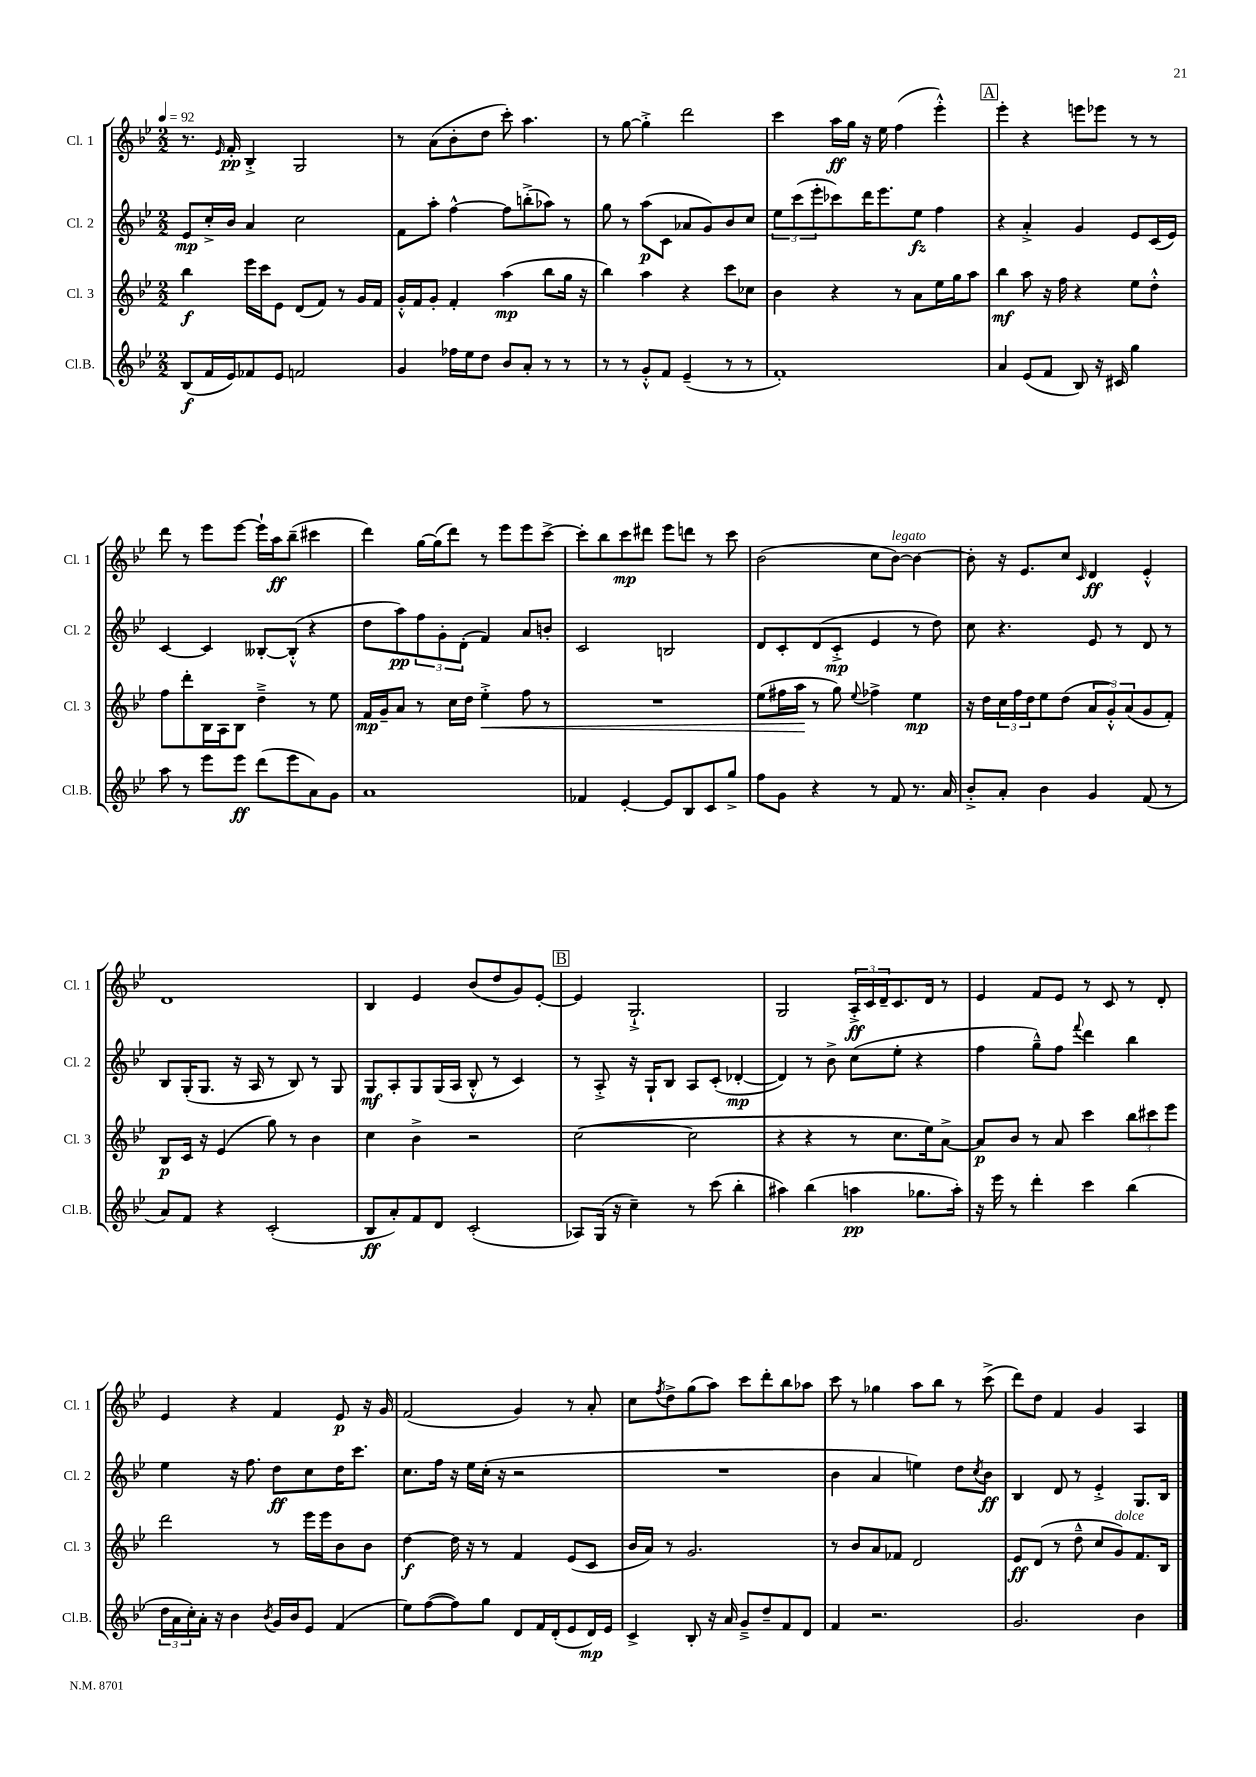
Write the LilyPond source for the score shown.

<<
\new StaffGroup <<
\new Staff = "s0" \with { instrumentName = "Cl. 1" shortInstrumentName = "Cl. 1" } {
    \clef treble \key bes \major \numericTimeSignature \time 2/2 \tempo 4 = 92
    r8. \grace { ees'16 } f'16-.\pp bes4-.-> g2 |
    r8 a'8( bes'8-. d''8 c'''8-.) a''4. |
    r8 g''8~ g''4-.-> d'''2 |
    c'''4 a''16\ff g''16 r16 ees''16 f''4( ees'''4-.-^) |
    \mark \markup { \box "A" } ees'''4-. r4 e'''8 ees'''8 r8 r8 |
    d'''8 r8 ees'''8 ees'''8~ ees'''16-! a''16\ff bes''8--( cis'''4 |
    d'''4) g''16~ g''16( d'''8) r8 ees'''8 ees'''8 c'''8~-> |
    c'''8-. bes''8 c'''8\mp dis'''8 ees'''8 d'''8 r8 c'''8 |
    bes'2( c''8 bes'8~^\markup { \italic "legato" }) bes'4~ |
    bes'8-. r16 ees'8. c''8 \grace { c'16 } d'4\ff ees'4-.-^ |
    d'1 |
    bes4 ees'4 bes'8( d''8 g'8) ees'8~-. |
    \mark \markup { \box "B" } ees'4 g2.-!-> |
    g2 \tuplet 3/2 { a16-.->\ff c'16 d'16-- } c'8. d'16 r8 |
    ees'4 f'8 ees'8 r8 c'8 r8 d'8-. |
    ees'4 r4 f'4 ees'8\p r16 g'16 |
    f'2( g'4) r8 a'8-. |
    c''8 \acciaccatura { f''8 } d''8-> g''8( a''8) c'''8 d'''8-. bes''8 aes''8 |
    c'''8 r8 ges''4 a''8 bes''8 r8 c'''8->( |
    d'''8) d''8 f'4 g'4 a4 \bar "|." |
}
\new Staff = "s1" \with { instrumentName = "Cl. 2" shortInstrumentName = "Cl. 2" } {
    \clef treble \key bes \major \numericTimeSignature \time 2/2
    ees'8\mp c''16-.-> bes'16 a'4 c''2 |
    f'8 a''8-. f''4~-^ f''8 b''8-.->( aes''8) r8 |
    g''8 r8 a''8\p( c'8 aes'8 g'8) bes'8 c''8 |
    \tuplet 3/2 { ees''8 c'''8( ees'''8-. } ces'''8) d'''16 ees'''8. ees''8\fz f''4 |
    \mark \markup { \box "A" } r4 a'4-.-> g'4 ees'8 c'16( ees'16) |
    c'4~ c'4 beses8~-. beses8-.-^( r4 |
    d''8 a''8\pp) \tuplet 3/2 { f''8 g'8-. d'8-.( } f'4) a'8 b'8-. |
    c'2 b2 |
    d'8 c'8-. d'8( c'8-.->\mp ees'4 r8 d''8) |
    c''8 r4. ees'8 r8 d'8 r8 |
    bes8 g16-.( g8. r16 a16 r8 bes8) r8 g8 |
    g8\mf a8-. g8 g16( a16 bes8-.-^ r8 c'4) |
    \mark \markup { \box "B" } r8 a8-.-> r16 g16-! bes8 a8 c'8-.( des'4~-.\mp |
    des'4) r8 bes'8-> c''8( ees''8-. r4 |
    f''4 g''8---^) f''8 \appoggiatura { f'''8 } d'''4 bes''4 |
    ees''4 r16 f''8. d''8\ff c''8 d''16 c'''8. |
    c''8. f''16 r16 ees''16 c''16-.( r16 r2 |
    R1 |
    bes'4 a'4 e''4) d''8 \acciaccatura { c''8 } bes'8\ff |
    bes4 d'8 r8 ees'4-.-> g8. bes16 \bar "|." |
}
\new Staff = "s2" \with { instrumentName = "Cl. 3" shortInstrumentName = "Cl. 3" } {
    \clef treble \key bes \major \numericTimeSignature \time 2/2
    bes''4\f ees'''16 c'''16 ees'8 d'8( f'8) r8 g'16 f'16 |
    g'16-.-^ f'16 g'8-. f'4-. a''4\mp( bes''8 g''16 r16 |
    bes''4) a''4 r4 c'''8 ces''8 |
    bes'4 r4 r8 a'8 ees''16 g''16 a''8 |
    \mark \markup { \box "A" } bes''4\mf a''8 r16 f''16 r4 ees''8 d''8-.-^ |
    f''8 d'''8-. bes16 a16 bes8 d''4---> r8 ees''8 |
    f'16\mp g'16-- a'8 r8 c''16 d''16 ees''4-.->\< f''8 r8 |
    R1 |
    ees''8( fis''16 a''16\! r8 g''8) \appoggiatura { ees''8 } fes''4-> ees''4\mp |
    r16 d''16 \tuplet 3/2 { c''16 f''16 d''16 } ees''8 d''8( \tuplet 3/2 { a'8 g'8-.-^) a'8( } g'8 f'8-.) |
    bes8\p c'16 r16 ees'4( g''8) r8 bes'4 |
    c''4 bes'4-> r2 |
    \mark \markup { \box "B" } c''2~( c''2 |
    r4 r4 r8 c''8. ees''16) a'8~-> |
    a'8\p bes'8 r8 a'8 c'''4 \tuplet 3/2 { bes''8 cis'''8 ees'''8 } |
    d'''2 r8 ees'''16 ees'''16 bes'8 bes'8 |
    d''4~\f d''16 r16 r8 f'4 ees'8( c'8 |
    bes'16 a'16) r8 g'2. |
    r8 bes'8 a'8 fes'8 d'2 |
    ees'8\ff d'8( r8 d''8---^ c''8 g'8^\markup { \italic "dolce" }) f'8. bes16 \bar "|." |
}
\new Staff = "s3" \with { instrumentName = "Cl.B." shortInstrumentName = "Cl.B." } {
    \clef treble \key bes \major \numericTimeSignature \time 2/2
    bes8\f( f'16 ees'16) fes'8 ees'8 f'2 |
    g'4 fes''16 ees''16 d''8 bes'8 a'8-. r8 r8 |
    r8 r8 g'8-.-^ f'8 ees'4--( r8 r8 |
    f'1-.) |
    \mark \markup { \box "A" } a'4 ees'8( f'8 bes8) r16 cis'16 g''4 |
    a''8 r8 ees'''8 ees'''8\ff d'''8( ees'''8 a'8) g'8 |
    a'1 |
    fes'4 ees'4~-. ees'8 bes8 c'8 g''8-> |
    f''8 g'8 r4 r8 f'8 r8. a'16 |
    bes'8-.-> a'8-. bes'4 g'4 f'8( r8 |
    a'8) f'8 r4 c'2-.( |
    bes8\ff a'8-.) f'8 d'8 c'2-.( |
    \mark \markup { \box "B" } aes8) g16( r16 c''4--) r8 c'''8( bes''4-. |
    ais''4) bes''4( a''4\pp ges''8. a''16-.) |
    r16 ees'''16 r8 d'''4-. c'''4 bes''4( |
    \tuplet 3/2 { d''16 a'16 c''16-.) } a'16-. r16 bes'4 \acciaccatura { bes'8 } g'16 bes'16 ees'8 f'4( |
    ees''8) f''8~( f''8) g''8 d'8 f'16 d'16-.( ees'8 d'16\mp) ees'16 |
    c'4-> bes8-. r16 a'16 g'8---> d''8-- f'8 d'8 |
    f'4 r2. |
    g'2. bes'4 \bar "|." |
}
>>
>>
\layout { \context { \Score \remove "Bar_number_engraver" } }
